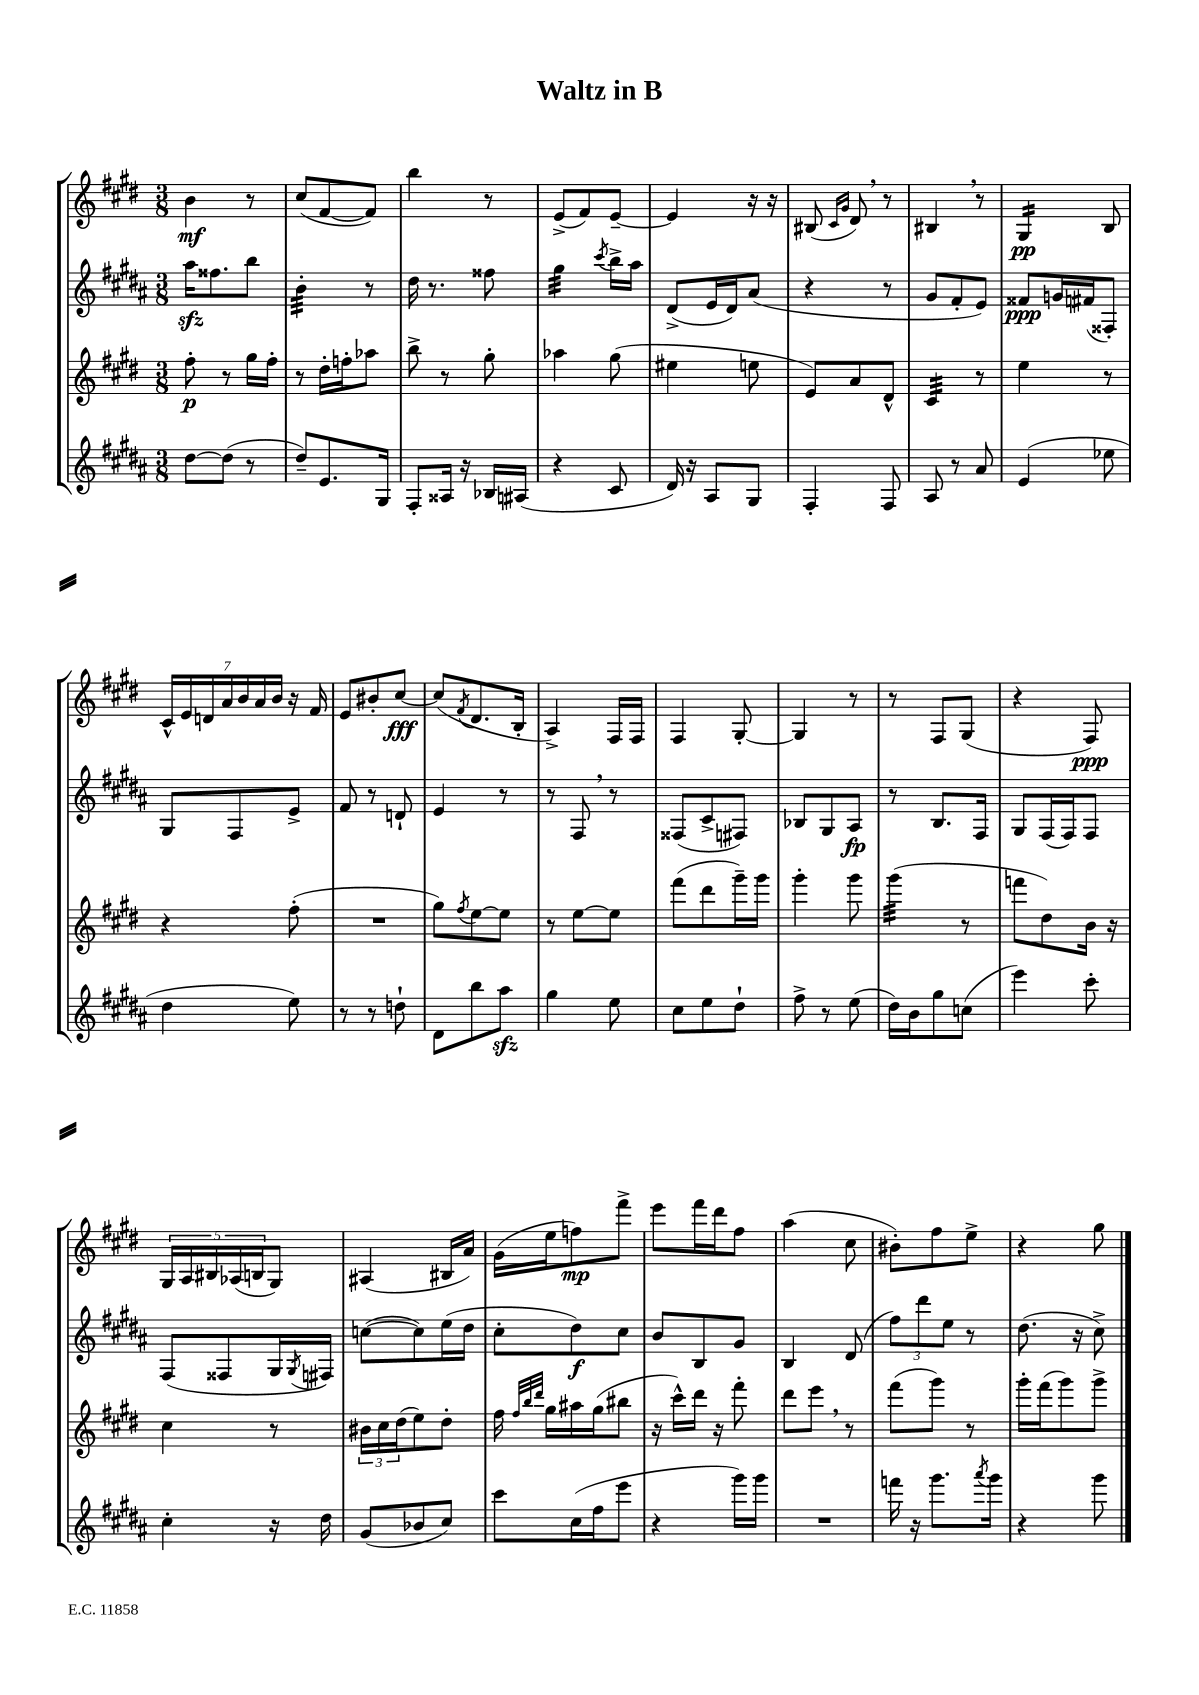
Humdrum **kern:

**kern	**kern	**kern	**kern
*staff4	*staff3	*staff2	*staff1
*clefG2	*clefG2	*clefG2	*clefG2
*k[f#c#g#d#a#]	*k[f#c#g#d#]	*k[f#c#g#d#a#]	*k[f#c#g#d#]
*M3/8	*M3/8	*M3/8	*M3/8
[8dd#	8ff#'	16aa#	4b
.	.	8.ff##	.
(8dd#]	8r	.	.
8r	16gg#	8bb	8r
.	16ff#'	.	.
=	=	=	=
8dd#~)	8r	4b'	(8cc#
8.e	16dd#'	.	[8f#
.	16ff'	.	.
.	8aa-	8r	8f#])
16G#	.	.	.
=	=	=	=
8F#'	8bb^	16dd#	4bb
.	.	8.r	.
16A##	8r	.	.
16r	.	.	.
16B-	8gg#'	8ff##	8r
(16A#	.	.	.
=	=	=	=
4r	4aa-	4gg#	(8e^
.	.	.	8f#)
.	.	8qccc#	.
8c#	(8gg#	16bb^	[8e~
.	.	16aa#	.
=	=	=	=
16d#)	4ee#	(8d#^	4e]
16r	.	.	.
8A#	.	16e	.
.	.	16d#)	.
8G#	8ee	(8a#	16r
.	.	.	16r
=	=	=	=
4F#'	8e)	4r	(8B#
.	.	.	16qqc#
.	.	.	16qqg#
.	8a	.	8d#)
8F#	8d#^^	8r	8r
=	=	=	=
8A#	4c#	8g#	4B#
8r	.	8f#'	.
8a#	8r	8e)	8r
=	=	=	=
(4e	4ee	8f##	4G#
.	.	16g	.
.	.	(16f#	.
8ee-	8r	8F##')	8B
=	=	=	=
4dd#	4r	8G#	28c#^^
.	.	.	28e
.	.	.	28d
.	.	.	28a
.	.	8F#	.
.	.	.	28b
.	.	.	28a
.	.	.	28b
8ee)	(8ff#'	8e^	16r
.	.	.	16f#
=	=	=	=
8r	4.r	8f#	8e
8r	.	8r	8b#'
8dd`	.	8d`	[8cc#
=	=	=	=
8d#	8gg#)	4e	(8cc#]
.	8qff#	.	8qf#
8bb	[8ee	.	8.d#
8aa#	8ee]	8r	.
.	.	.	16B'
=	=	=	=
4gg#	8r	8r	4A^)
.	[8ee	8F#	.
8ee	8ee]	8r	16F#
.	.	.	16F#
=	=	=	=
8cc#	(8fff#	(8F##	4F#
8ee	8ddd#	8c#^	.
8dd#`	16ggg#~)	8F#)	[8G#'
.	16ggg#	.	.
=	=	=	=
8ff#^	4ggg#'	8B-	4G#]
8r	.	8G#	.
(8ee	8ggg#	8A#	8r
=	=	=	=
16dd#)	(4ggg#	8r	8r
16b	.	.	.
8gg#	.	8.B	8F#
(8cc	8r	.	(8G#
.	.	16F#	.
=	=	=	=
4eee)	8fff	8G#	4r
.	8dd#)	(16F#	.
.	.	16F#)	.
8ccc#'	16b	8F#	8F#)
.	16r	.	.
=	=	=	=
4cc#'	4cc#	(8F#	20G#
.	.	.	20A
.	.	.	20B#
.	.	8F##	.
.	.	.	(20A-
.	.	.	20B
16r	8r	16G#	8G#)
.	.	8qG#	.
16dd#	.	16F#)	.
=	=	=	=
(8g#	24b#	([8cc	(4A#
.	24cc#	.	.
.	(24dd#	.	.
8b-	8ee)	8cc])	.
8cc#)	8dd#'	(16ee	16B#
.	.	16dd#	16a)
=	=	=	=
8ccc#	16ff#	8cc#'	(16g#
.	32qqff#	.	.
.	32qqbb	.	.
.	32qqddd#	.	.
.	16gg#	.	16ee
(16cc#	16aa#	8dd#)	8ff)
16ff#	(16gg#	.	.
8eee	8bb#	8cc#	8fff#^
=	=	=	=
4r	16r	8b	8eee
.	16ccc#^^)	.	.
.	16ddd#	8B	16fff#
.	16r	.	16ddd#
16ggg#)	8fff#'	8g#	8ff#
16ggg#	.	.	.
=	=	=	=
4.r	8ddd#	4B	(4aa
.	8eee	.	.
.	8r	(8d#	8cc#
=	=	=	=
16fff	(8fff#	12ff#)	8b#')
16r	.	.	.
.	.	12ddd#	.
8.ggg#	8ggg#)	.	8ff#
.	.	12ee	.
.	8r	8r	8ee^
8qaaa#	.	.	.
16ggg#	.	.	.
=	=	=	=
4r	16ggg#'	(8.dd#	4r
.	(16fff#	.	.
.	8ggg#)	.	.
.	.	16r	.
8ggg#	8ggg#^	8cc#^)	8gg#
==	==	==	==
*-	*-	*-	*-
